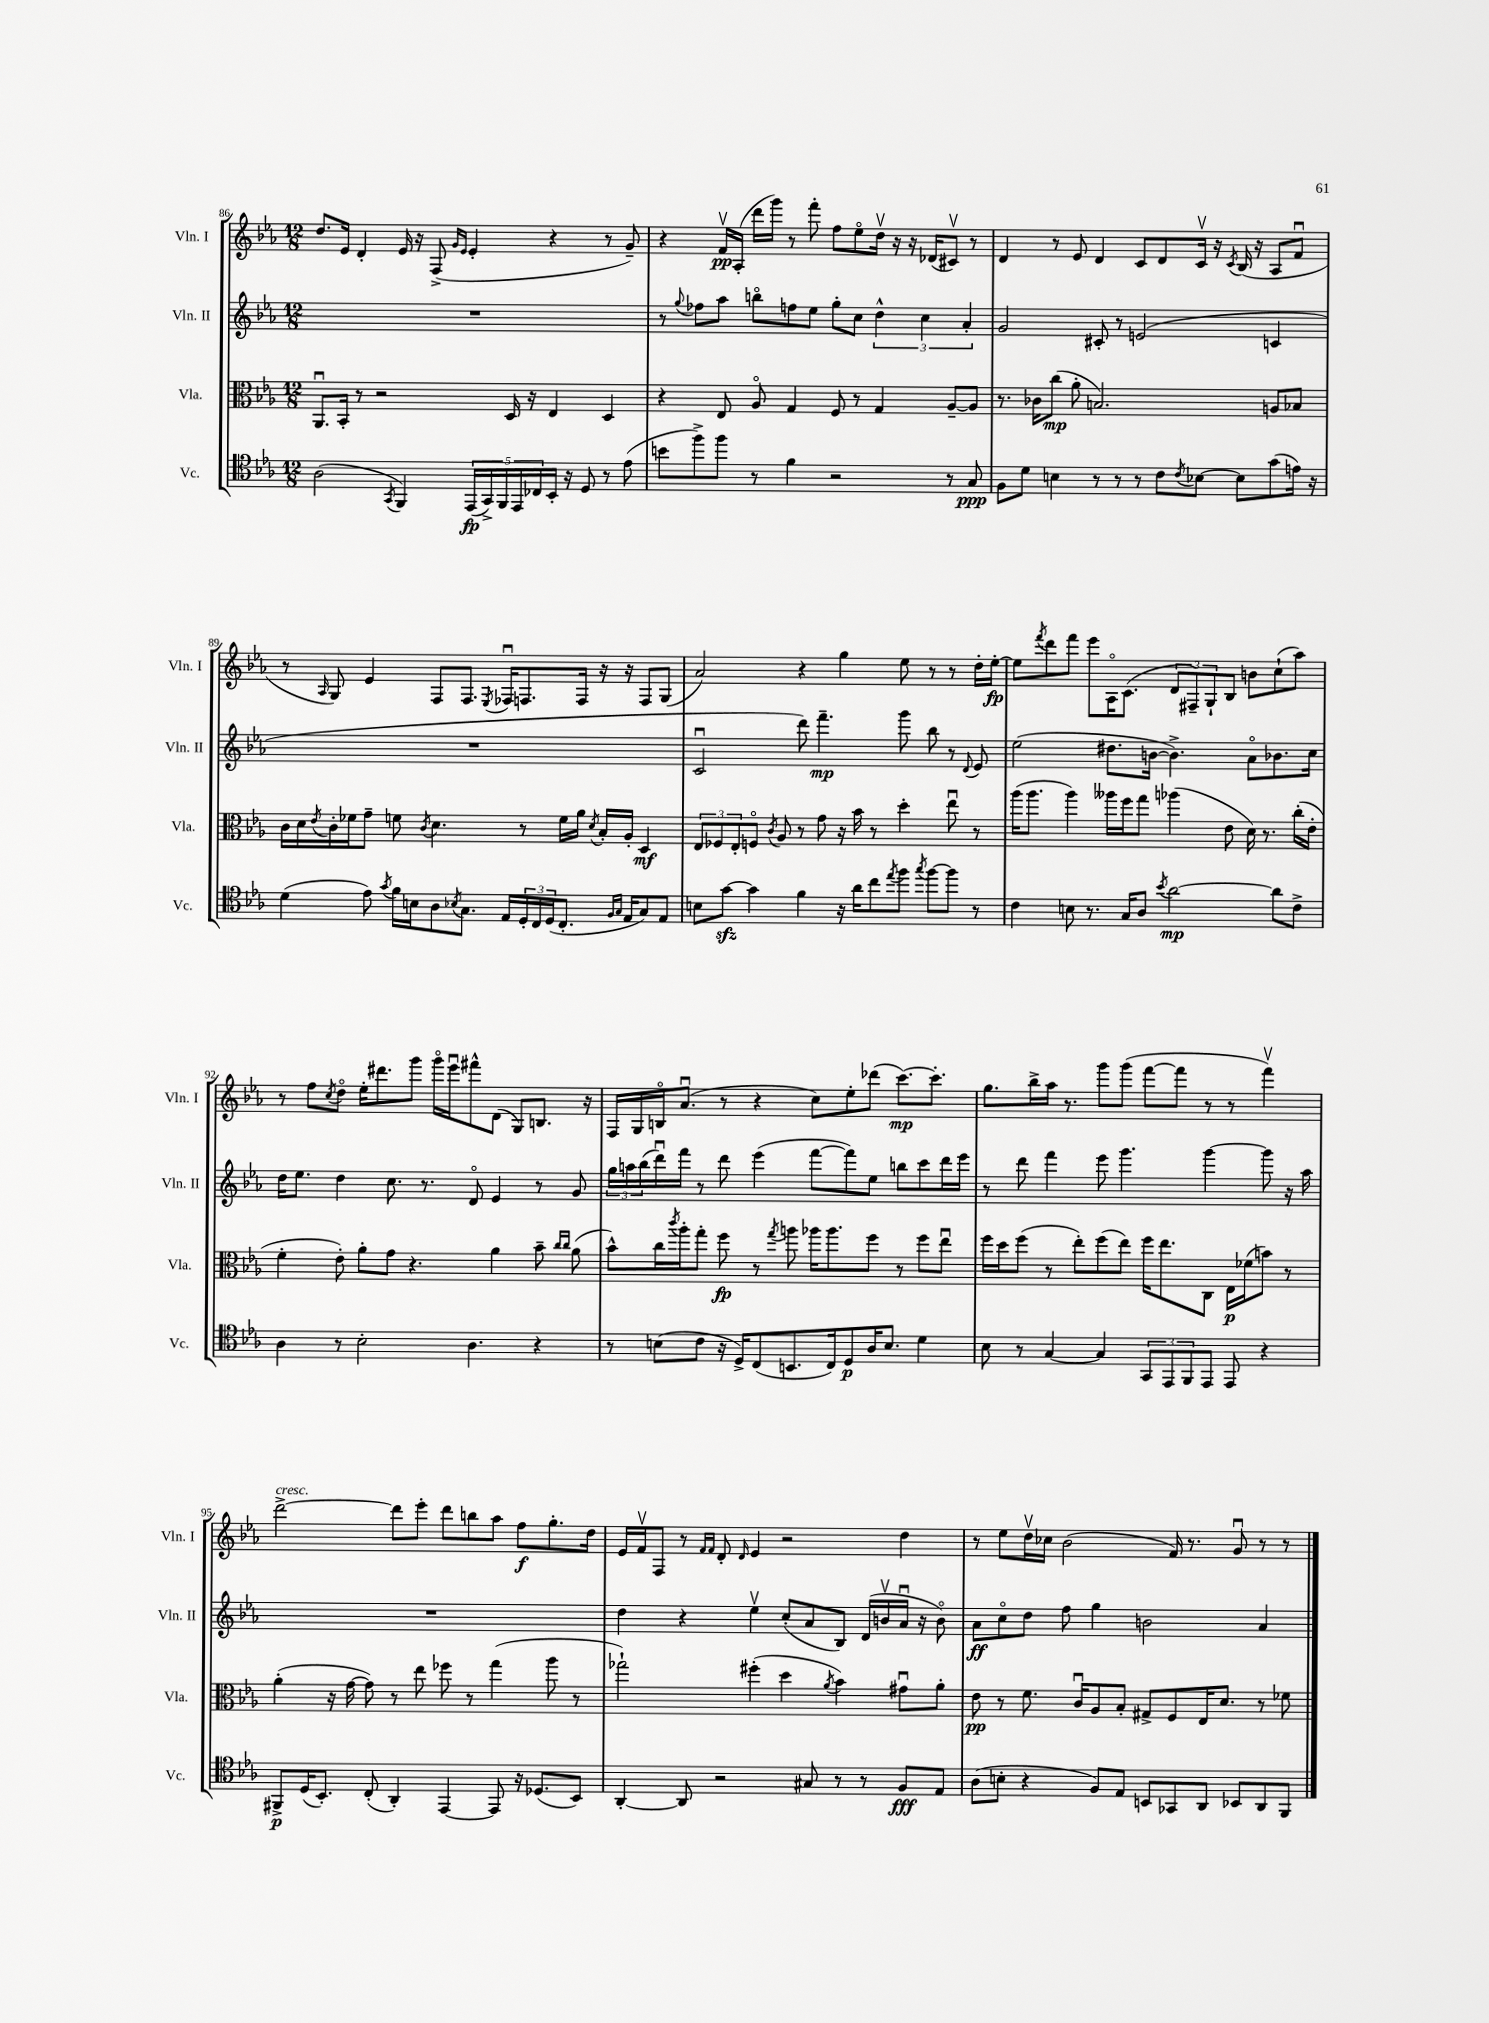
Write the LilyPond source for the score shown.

<<
\new StaffGroup <<
\new Staff = "s0" \with { instrumentName = "Vln. I" shortInstrumentName = "Vln. I" } {
    \clef treble \key ees \major \numericTimeSignature \time 12/8
    d''8. ees'16 d'4-. ees'16 r16 f8->( \grace { g'16 ees'16 } ees'4-. r4 r8 g'8--) |
    r4 f'16\upbow\pp aes16-.( d'''16 g'''16) r8 f'''8-. f''8 ees''8\flageolet d''16\upbow r16 r16 des'16( cis'8\upbow) r8 |
    d'4 r8 ees'8 d'4 c'8 d'8 c'16\upbow r16 \acciaccatura { c'8 } bes16( r16 aes8 f'8\downbow |
    r8 \grace { aes16 } g8) ees'4 f8 f8. \acciaccatura { ees8 } fes16\downbow f8. f16 r16 r16 f8 g8( |
    aes'2) r4 g''4 ees''8 r8 r8 d''16-. ees''16~-.\fp |
    ees''8 \acciaccatura { f'''8 } d'''8 f'''8 ees'''8 aes16\flageolet c'8.( \tuplet 3/2 { d'8 fis8--) g8-! } bes8 b'8 c''8-!( aes''8) |
    r8 f''8 \acciaccatura { c''8 } d''8\flageolet ees''16-. dis'''8. g'''8 g'''16\flageolet ees'''16\downbow fis'''8-^ d'8( g8) b8. r16 |
    f16 g16 b16\flageolet aes'8.\downbow( r8 r4 c''8) ees''8-. des'''8( c'''8.~\mp) c'''8.-. |
    g''8. bes''16-> aes''16 r8. g'''8 g'''8( f'''8~ f'''8 r8 r8 f'''4\upbow) |
    d'''2~->^\markup { \italic "cresc." } d'''8 ees'''8-. d'''8 b''8 aes''8 f''8\f g''8.-. d''16 |
    ees'16 f'16\upbow f8 r8 \grace { f'16 f'16 } d'8-. \grace { d'16 } ees'4 r2 d''4 |
    r8 ees''8 d''16\upbow ces''16 bes'2( f'16) r8. g'8\downbow r8 r8 \bar "|." |
}
\new Staff = "s1" \with { instrumentName = "Vln. II" shortInstrumentName = "Vln. II" } {
    \clef treble \key ees \major \numericTimeSignature \time 12/8
    R1. |
    r8 \appoggiatura { g''8 } fes''8 aes''8 b''8\flageolet f''8 ees''8 g''8-. c''8 \tuplet 3/2 { d''4-^ c''4 aes'4-. } |
    g'2 cis'8-. r8 e'2( c'4 |
    R1. |
    c'2\downbow d'''8) f'''4.--\mp g'''8 bes''8 r8 \appoggiatura { d'8 } ees'8 |
    ees''2( dis''8. b'16~ b'4.->) aes'8\flageolet bes'8. c''16 |
    d''16 ees''8. d''4 c''8. r8. d'8\flageolet ees'4 r8 g'8 |
    \tuplet 3/2 { g''16 a''16 bes''16( } d'''16\downbow) f'''16 r8 d'''8 ees'''4( f'''8~ f'''8) ees''8 b''8 c'''8 d'''16 ees'''16 |
    r8 d'''8 f'''4 ees'''8 g'''4. g'''4~ g'''8 r16 aes''16 |
    R1. |
    d''4 r4 ees''4\upbow c''8-.( aes'8 bes8) d'16( b'16\upbow aes'16\downbow r16 b'8\flageolet) |
    aes'8\ff c''8\flageolet d''8 f''8 g''4 b'2 aes'4 \bar "|." |
}
\new Staff = "s2" \with { instrumentName = "Vla." shortInstrumentName = "Vla." } {
    \clef alto \key ees \major \numericTimeSignature \time 12/8
    aes,8.\downbow bes,16-. r8 r2 d16 r16 ees4 d4 |
    r4 ees8 aes8\flageolet g4 f8 r8 g4 aes8~-- aes8 |
    r8. ces'16 c''8\mp( aes'8-. b2.) a8 bes8 |
    c'16 d'16 \acciaccatura { ees'8 } c'16-. fes'16 g'8-- f'8 \acciaccatura { c'8 } d'4. r8 f'16 aes'16 \acciaccatura { d'8 } bes16-. aes16-. d4\mf |
    \tuplet 3/2 { ees8 fes8 ees8-. } f8\flageolet \acciaccatura { c'8 } aes8 r8 g'8 r16 bes'16 r8 d''4-. ees''8\downbow r8 |
    aes''16( aes''8. aes''4) aeses''16 f''16 g''8 aes''4( ees'8 d'16) r8. c''16-.( ees'16-. |
    f'4-. ees'8-.) aes'8-. g'8 r4. aes'4 bes'8-- \grace { c''16 c''16 } aes'8( |
    bes'8-^) c''16 \acciaccatura { c'''8 } aes''16-. g''8-. f''8\fp r8 \acciaccatura { g''8 } a''8 aes''16 aes''8. f''8 r8 f''8 ees''8\downbow |
    f''16 d''16 f''8( r8 ees''8-.) f''8( ees''8) f''16 ees''8. c8 ees16\p fes'16( b'8) r8 |
    aes'4-.( r16 g'16~ g'8) r8 ees''8 fes''8 r8 g''4( aes''8 r8 |
    ges''2-!) fis''4-.( d''4 \acciaccatura { aes'8 } bes'4) gis'8\downbow aes'8-. |
    ees'8\pp r8 f'8. c'16\downbow aes8 bes8-. gis8-> f8 ees16 d'8. r8 fes'8 \bar "|." |
}
\new Staff = "s3" \with { instrumentName = "Vc." shortInstrumentName = "Vc." } {
    \clef tenor \key ees \major \numericTimeSignature \time 12/8
    aes2( \acciaccatura { g,8 } f,4) \tuplet 5/4 { ees,16\fp( g,16->) f,16 ees,16 ces16 } bes,16-. r16 d8 r8 ees'8( |
    b'8 f''8->) f''8 r8 f'4 r2 r8 g8\ppp |
    f8 d'8 b4 r8 r8 r8 c'8 \acciaccatura { c'8 } bes8~ bes8 g'8( e'16) r16 |
    d'4( ees'8) \acciaccatura { g'8 } f'16 b16 aes8 \acciaccatura { bes8 } g8. ees16 \tuplet 3/2 { d16-. c16 d16( } c8.-. \grace { f16 g16 } ees16 g8) ees8 |
    b8 g'8~\sfz g'4 f'4 r16 aes'16 c''8 \acciaccatura { ees''8 } f''8 \acciaccatura { g''8 } f''8~ f''8 r8 |
    c'4 b8 r8. g16 aes8 \acciaccatura { bes'8 } aes'2~\mp aes'8 c'8-> |
    aes4 r8 bes2-. aes4. r4 |
    r8 b8( c'8 r16 d16->) c8( b,8. c16) d8\p aes16 b8. d'4 |
    bes8 r8 g4~ g4 \tuplet 3/2 { g,8 ees,8 f,8 } ees,8 ees,8 r4 |
    fis,8->\p d16( bes,8.-.) c8-.( aes,4-.) ees,4~ ees,8 r16 des8.( bes,8) |
    aes,4~-. aes,8 r2 gis8 r8 r8 f8\fff ees8 |
    aes8( b8-. r4 f8) ees8 b,8 ges,8 aes,8 bes,8 aes,8 f,8 \bar "|." |
}
>>
>>
\layout { \context { \Score currentBarNumber = #86 } }
